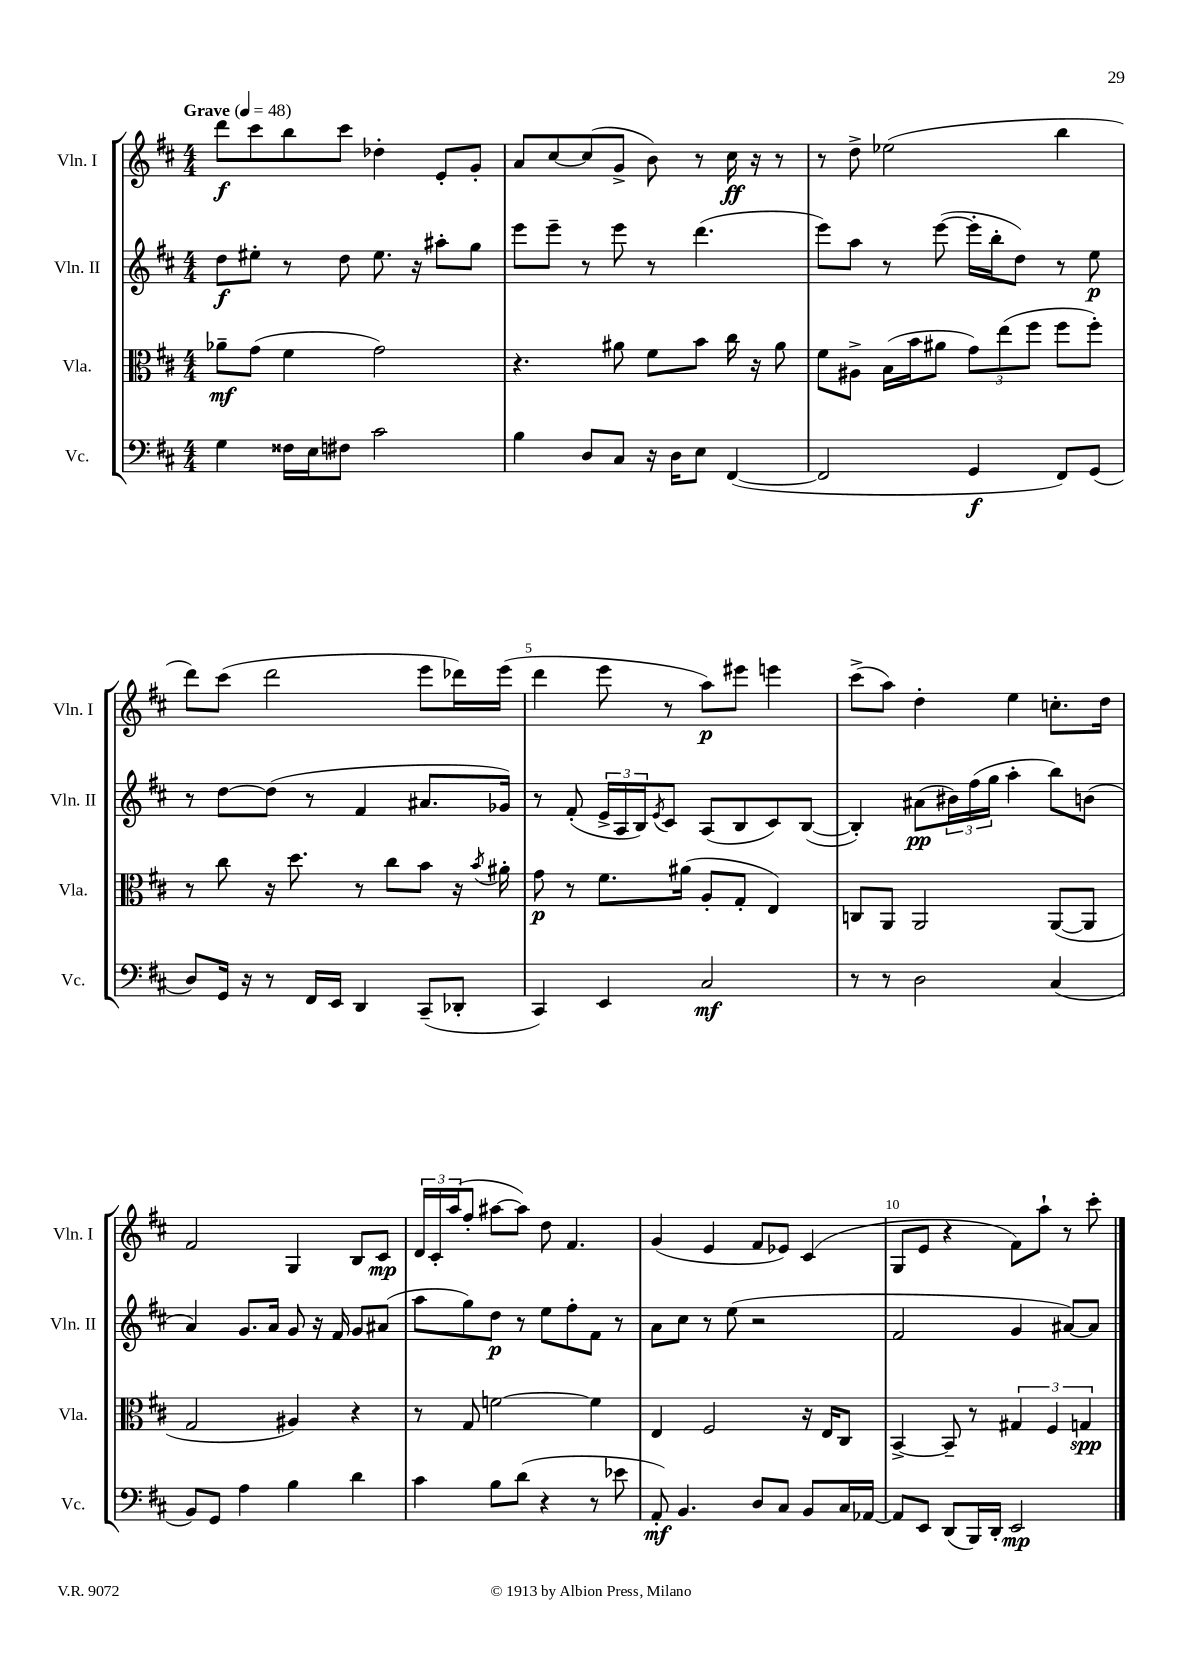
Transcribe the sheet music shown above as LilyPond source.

<<
\new StaffGroup <<
\new Staff = "s0" \with { instrumentName = "Vln. I" shortInstrumentName = "Vln. I" } {
    \clef treble \key d \major \numericTimeSignature \time 4/4 \tempo "Grave" 4 = 48
    d'''8\f cis'''8 b''8 cis'''8 des''4-. e'8-. g'8-. |
    a'8 cis''8~ cis''8( g'8-> b'8) r8 cis''16\ff r16 r8 |
    r8 d''8-> ees''2( b''4 |
    d'''8) cis'''8( d'''2 e'''8 des'''16) e'''16( |
    d'''4 e'''8 r8 a''8\p) eis'''8 e'''4 |
    cis'''8->( a''8) d''4-. e''4 c''8.-. d''16 |
    fis'2 g4 b8 cis'8\mp |
    \tuplet 3/2 { d'16 cis'16-. a''16( } fis''8-. ais''8~ ais''8) d''8 fis'4. |
    g'4( e'4 fis'8 ees'8) cis'4( |
    g8 e'8 r4 fis'8) a''8-! r8 cis'''8-. \bar "|." |
}
\new Staff = "s1" \with { instrumentName = "Vln. II" shortInstrumentName = "Vln. II" } {
    \clef treble \key d \major \numericTimeSignature \time 4/4
    d''8\f eis''8-. r8 d''8 eis''8. r16 ais''8-. g''8 |
    e'''8 e'''8-- r8 e'''8 r8 d'''4.( |
    e'''8) a''8 r8 e'''8~( e'''16-. b''16-. d''8) r8 e''8\p |
    r8 d''8~ d''8( r8 fis'4 ais'8. ges'16) |
    r8 fis'8-.( \tuplet 3/2 { e'16-> a16 b16) } \acciaccatura { e'8 } cis'8 a8( b8 cis'8) b8~( |
    b4-.) ais'8\pp( \tuplet 3/2 { bis'16) fis''16( g''16 } a''4-. b''8) b'8( |
    a'4) g'8. a'16 g'8 r16 fis'16 g'8 ais'8( |
    a''8 g''8) d''8\p r8 e''8 fis''8-. fis'8 r8 |
    a'8 cis''8 r8 e''8( r2 |
    fis'2 g'4 ais'8~) ais'8 \bar "|." |
}
\new Staff = "s2" \with { instrumentName = "Vla." shortInstrumentName = "Vla." } {
    \clef alto \key d \major \numericTimeSignature \time 4/4
    aes'8--\mf g'8( fis'4 g'2) |
    r4. ais'8 fis'8 b'8 cis''16 r16 ais'8 |
    fis'8 ais8-> b16( b'16 ais'8 \tuplet 3/2 { g'8) e''8( fis''8 } fis''8 fis''8-.) |
    r8 cis''8 r16 d''8. r8 cis''8 b'8 r16 \acciaccatura { b'8 } ais'16-. |
    g'8\p r8 fis'8. ais'16( a8-. g8-. e4) |
    c8 a,8 a,2 a,8~( a,8 |
    g2 ais4) r4 |
    r8 g8 f'2~ f'4 |
    e4 fis2 r16 e16 cis8 |
    b,4~-> b,8-- r8 \tuplet 3/2 { gis4 fis4 g4\spp } \bar "|." |
}
\new Staff = "s3" \with { instrumentName = "Vc." shortInstrumentName = "Vc." } {
    \clef bass \key d \major \numericTimeSignature \time 4/4
    g4 fisis16 e16 fis8 cis'2 |
    b4 d8 cis8 r16 d16 e8 fis,4~( |
    fis,2 g,4\f fis,8) g,8( |
    d8) g,16 r16 r8 fis,16 e,16 d,4 cis,8--( des,8-. |
    cis,4) e,4 cis2\mf |
    r8 r8 d2 cis4( |
    b,8) g,8 a4 b4 d'4 |
    cis'4 b8 d'8( r4 r8 ees'8 |
    a,8-.\mf) b,4. d8 cis8 b,8 cis16 aes,16~ |
    aes,8 e,8 d,8( b,,16) d,16-. e,2\mp \bar "|." |
}
>>
>>
\layout { \context { \Score \override BarNumber.break-visibility = ##(#f #t #t) barNumberVisibility = #(every-nth-bar-number-visible 5) } }
